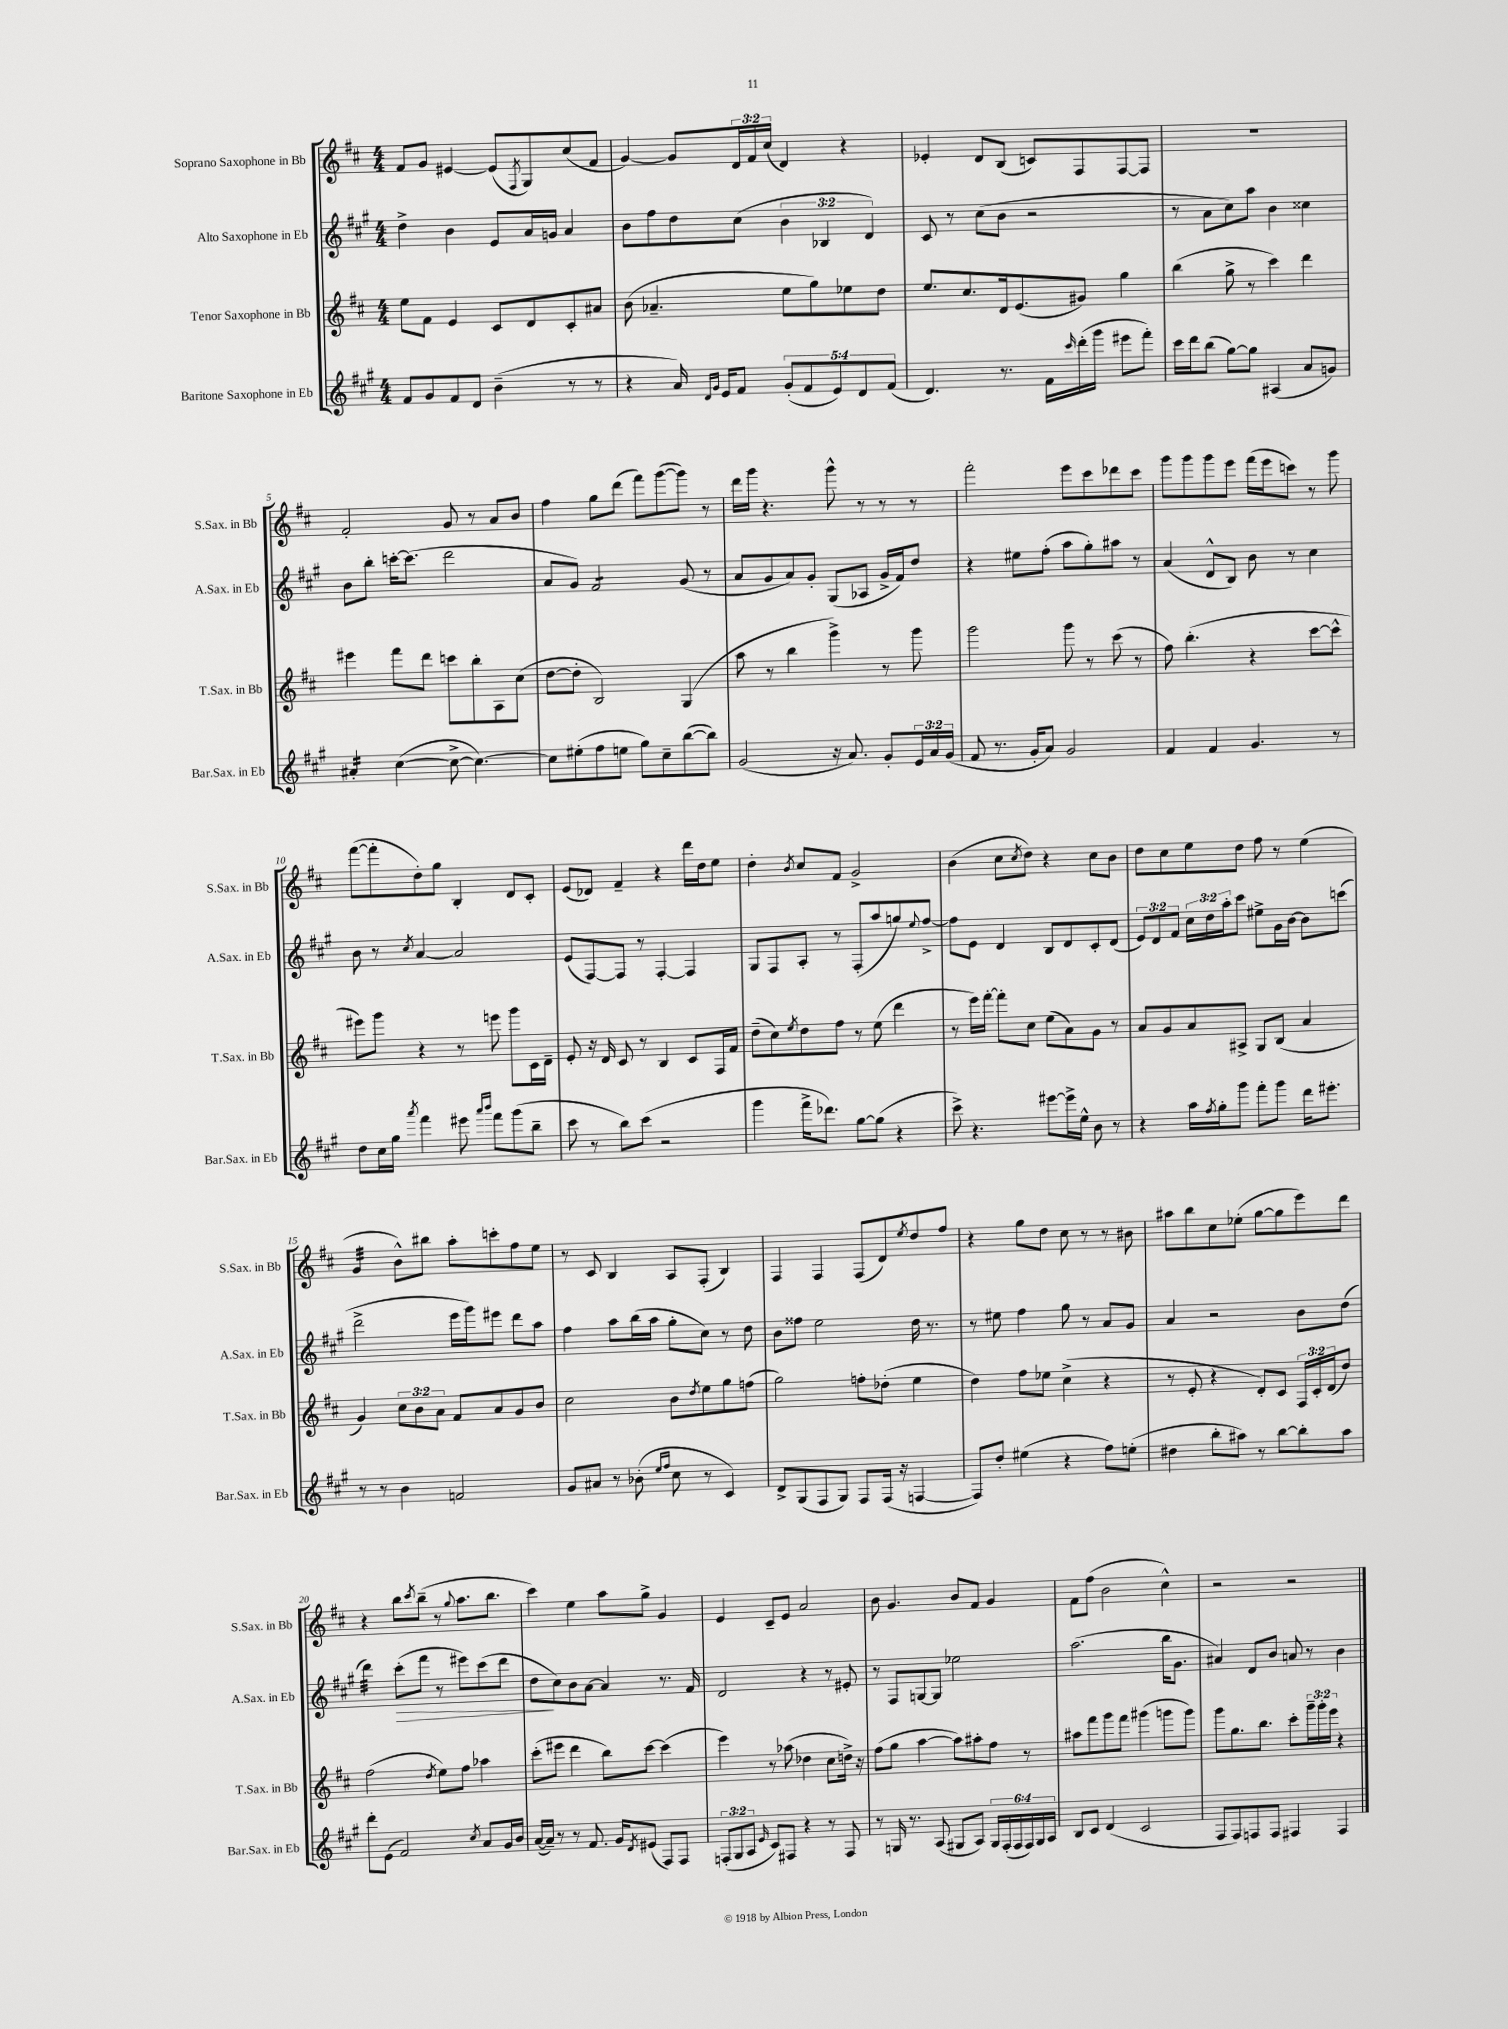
<<
\new StaffGroup <<
\new Staff = "s0" \with { instrumentName = "Soprano Saxophone in Bb" shortInstrumentName = "S.Sax. in Bb" } {
    \clef treble \key d \major \numericTimeSignature \time 4/4 \override Staff.TupletNumber.text = #tuplet-number::calc-fraction-text
    fis'8 g'8 eis'4~ eis'8( \acciaccatura { fis8 } g8) cis''8( fis'8 |
    g'4~) g'8 \tuplet 3/2 { d'16 fis'16 cis''16( } d'4) r4 |
    ees'4-. d'8 b8( c'8) fis8 fis8~ fis8 |
    R1 |
    fis'2-. g'8 r8 a'8 b'8 |
    fis''4 g''8 d'''8( fis'''8) g'''8~( g'''8) r8 |
    d'''16 g'''16 r4. g'''8-^ r8 r8 r8 |
    fis'''2-. e'''8 cis'''8 des'''8 cis'''8 |
    g'''8 g'''8 g'''8 e'''8 fis'''16( e'''16 c'''8) r8 g'''8 |
    fis'''8~( fis'''8-. d''8-.) g''8 b4-. d'8 cis'8-. |
    e'8( des'8) fis'4-- r4 d'''16 d''16 e''8 |
    d''4-. \acciaccatura { b'8 } cis''8 fis'8 g'2-> |
    b'4( cis''8 \acciaccatura { cis''8 } d''8) r4 cis''8 b'8 |
    d''8 cis''8 e''8 d''8 fis''8 r8 e''4( |
    g'4:32 b'8-^) bis''8 a''8-. c'''8-. fis''8 e''8 |
    r8 cis'8 b4 a8 fis8-.( b4) |
    fis4 fis4 fis8( d'8) \acciaccatura { e''8 } d''8 fis''8 |
    r4 g''8 d''8 cis''8 r8 r8 bis'8 |
    ais''8 b''8 cis''8 ees''8-.( g''8~ g''8 e'''8) d'''8 |
    r4 b''8 \acciaccatura { cis'''8 } b''8--( r8 \appoggiatura { g''8 } a''8. b''8. |
    cis'''4) e''4 a''8 g''8-> g'4 |
    e'4 cis'8-- e'8 a'2 |
    b'8 g'4. b'8 fis'8 g'4 |
    fis'8 fis''8( b'2 cis''4-^) |
    r2 r2 \bar "|." |
}
\new Staff = "s1" \with { instrumentName = "Alto Saxophone in Eb" shortInstrumentName = "A.Sax. in Eb" } {
    \clef treble \key a \major \numericTimeSignature \time 4/4 \override Staff.TupletNumber.text = #tuplet-number::calc-fraction-text
    d''4-> b'4 e'8 a'16 g'16 a'4 |
    b'8 fis''8 d''8 cis''8( \tuplet 3/2 { b'4 bes4 d'4) } |
    cis'8 r8 cis''8( b'8 r2 |
    r8 a'8 cis''8) a''8 b'4 cisis''4 |
    b'8 b''8-. c'''16~-. c'''8.( d'''2 |
    a'8 gis'8) fis'2:8 gis'8( r8 |
    a'8 gis'8 a'8) gis'8-. gis8( aes8 gis'16-> fis'16) d''8 |
    r4 eis''8 fis''8-.( a''8 gis''8-.) ais''8 r8 |
    a'4( d'8-^ b8) b'8 r8 cis''4 |
    b'8 r8 \acciaccatura { cis''8 } a'4~ a'2 |
    e'8( fis8~) fis8 r8 fis4~-. fis4 |
    gis8 fis8 a8-. r8 fis8-.( a''8 g''8) \appoggiatura { e''8 } fis''8~-> |
    fis''8 e'8 d'4 b8 d'8 cis'8-. d'8( |
    \tuplet 3/2 { e'8) d'8 fis'8 } \tuplet 3/2 { cis''16 d''16 a''16-. } cis'''8 eis''8-> gis'16 b'16~ b'8 c'''8( |
    d'''2-> e'''16 gis'''16) eis'''8 d'''8 a''8 |
    fis''4 a''8 b''16( a''16 gis''8-. cis''8) r8 d''8 |
    b'8 fisis''8 e''2 d''16 r8. |
    r8 eis''8 fis''4 gis''8 r8 a'8 gis'8 |
    a'4 r2 b'8 d''8( |
    d'''4:32) cis'''8-.\>( fis'''8 r8 eis'''8) cis'''8( d'''8 |
    d''8\! cis''8) b'8 a'8~ a'4 r8. fis'16 |
    d'2 r4 r8 eis'8-. |
    r8 fis8 g8~ g8 ees''2 |
    a''2.( b''16 gis'8. |
    ais'4) d'8 b'8 a'8 r8 b'4 \bar "|." |
}
\new Staff = "s2" \with { instrumentName = "Tenor Saxophone in Bb" shortInstrumentName = "T.Sax. in Bb" } {
    \clef treble \key d \major \numericTimeSignature \time 4/4 \override Staff.TupletNumber.text = #tuplet-number::calc-fraction-text
    e''8 fis'8 e'4 cis'8 d'8 cis'8-. ais'8 |
    b'8( aes'4.-- e''8 g''8) ees''8 d''8 |
    e''8. cis''8. d'16 e'8.( gis'8) g''4 |
    b''4( g''8-> r8 cis'''4) d'''4 |
    eis'''4 fis'''8 d'''8 c'''8 b''8-. a8 cis''8( |
    d''8~ d''8-. b2) g4( |
    a''8 r8 b''4 g'''4->) r8 g'''8 |
    g'''2 g'''8 r8 cis'''8( r8 |
    fis''8) b''4.-.( r4 cis'''8~ cis'''8-^ |
    eis'''8) g'''8 r4 r8 e'''8 g'''8 cis'16 d'16-- |
    e'8-. r16 d'16 cis'8 r8 b4 cis'8 fis16 fis'16 |
    d''8--( cis''8) \acciaccatura { e''8 } d''8 fis''8 r8 e''8( d'''4 |
    r8 e'''16) fis'''16~-. fis'''8-. cis''8 e''8( a'8) g'8 r8 |
    a'8 g'8 a'8 ais8-> g8 b8( a'4 |
    g'4) \tuplet 3/2 { cis''8 b'8 a'8 } fis'8 a'8 g'8 b'8 |
    cis''2 b'8 \acciaccatura { d''8 } e''8 g''8 f''8( |
    g''2) f''8-. des''8-.( e''4 |
    d''4) fis''8 ees''8 cis''4->( r4 |
    r8 e'8-. r4 d'8-.) cis'8 \tuplet 3/2 { fis16 cis'16-. d'16( } d''8) |
    fis''2( \acciaccatura { d''8 } e''8) fis''8 aes''4 |
    cis'''8-.( eis'''8 d'''4 b''8) cis'''8~ cis'''4( |
    e'''4) r8 aes''8( des''4 cis''8 d''16->) r16 |
    fis''8( g''8 a''4~ a''8) ais''8-. fis''8 r8 |
    ais''8 fis'''8 g'''8 fis'''8 gis'''4( g'''8 g'''8) |
    g'''8 g''8. b''8. cis'''8-. \tuplet 3/2 { g'''16-- g'''16-. e'''16 } r4 \bar "|." |
}
\new Staff = "s3" \with { instrumentName = "Baritone Saxophone in Eb" shortInstrumentName = "Bar.Sax. in Eb" } {
    \clef treble \key a \major \numericTimeSignature \time 4/4 \override Staff.TupletNumber.text = #tuplet-number::calc-fraction-text
    fis'8 gis'8 fis'8 d'8 b'4--( r8 r8 |
    r4 a'16) \grace { d'16 gis'16 } e'16 fis'8 \tuplet 5/4 { gis'8-.( fis'8 e'8) d'8 fis'8( } |
    d'4.) r8. fis'16 \grace { cis'''16 } d'''16-.( gis'''16 eis'''8 fis'''8-.) |
    cis'''16 d'''16 b''8( gis''8~) gis''8 ais4( a'8 g'8) |
    ais'4:16-. cis''4~( cis''8~-> cis''4.~) |
    cis''8 eis''8-.( fis''8 e''8 gis''8) cis''8-- b''8~( b''8) |
    gis'2( r16 a'8.) gis'8-. \tuplet 3/2 { e'16 a'16 gis'16( } |
    fis'8 r8. gis'16-. a'8) gis'2 |
    fis'4 fis'4 gis'4. r8 |
    d''8 cis''16 gis''16 \acciaccatura { a'''8 } fis'''4 eis'''8 \grace { a'''16 b'''16 } fis'''8 gis'''8( b''8-- |
    cis'''8 r8 b''8) cis'''8( r2 |
    gis'''4 fis'''16-> des'''8.) gis''8~ gis''8( r4 |
    cis'''8->) r4. eis'''8~ eis'''16-> e''16-^ b'8 r8 |
    r4 a''16 \acciaccatura { fis''8 } gis''16-. gis'''8 fis'''8-. gis'''8 d'''16 eis'''8.-. |
    r8 r8 b'4 f'2 |
    gis'8 ais'8 r8 bes'8-.( \grace { e''16 fis''16 } cis''8 r8 cis'4) |
    d'8-> gis8( fis8 gis8) fis8 fis16( r16 f4~ |
    f8) d''8-. eis''4( r4 fis''8) e''8-.( |
    dis''4 b''8-. ais''8) r8 b''8~ b''8-. ais''8 |
    d'''8-. e'8( fis'2) \acciaccatura { cis''8 } a'8 gis'16 b'16 |
    a'16~( a'16--) r8 r8 fis'8. gis'16 \acciaccatura { d'8 } eis'8( fis8) fis8 |
    \tuplet 3/2 { f8-.( gis8 a8 } \grace { e'16 } cis'8) fis8 r4 r8 fis8 |
    r8 g16 r8. a8( gis8 a8) \tuplet 6/4 { gis16 fis16-.( fis16 fis16) gis16 a16 } |
    b8 cis'8 d'4( cis'2 |
    fis8 fis8) f8 f8 fis4 fis4 \bar "|." |
}
>>
>>
